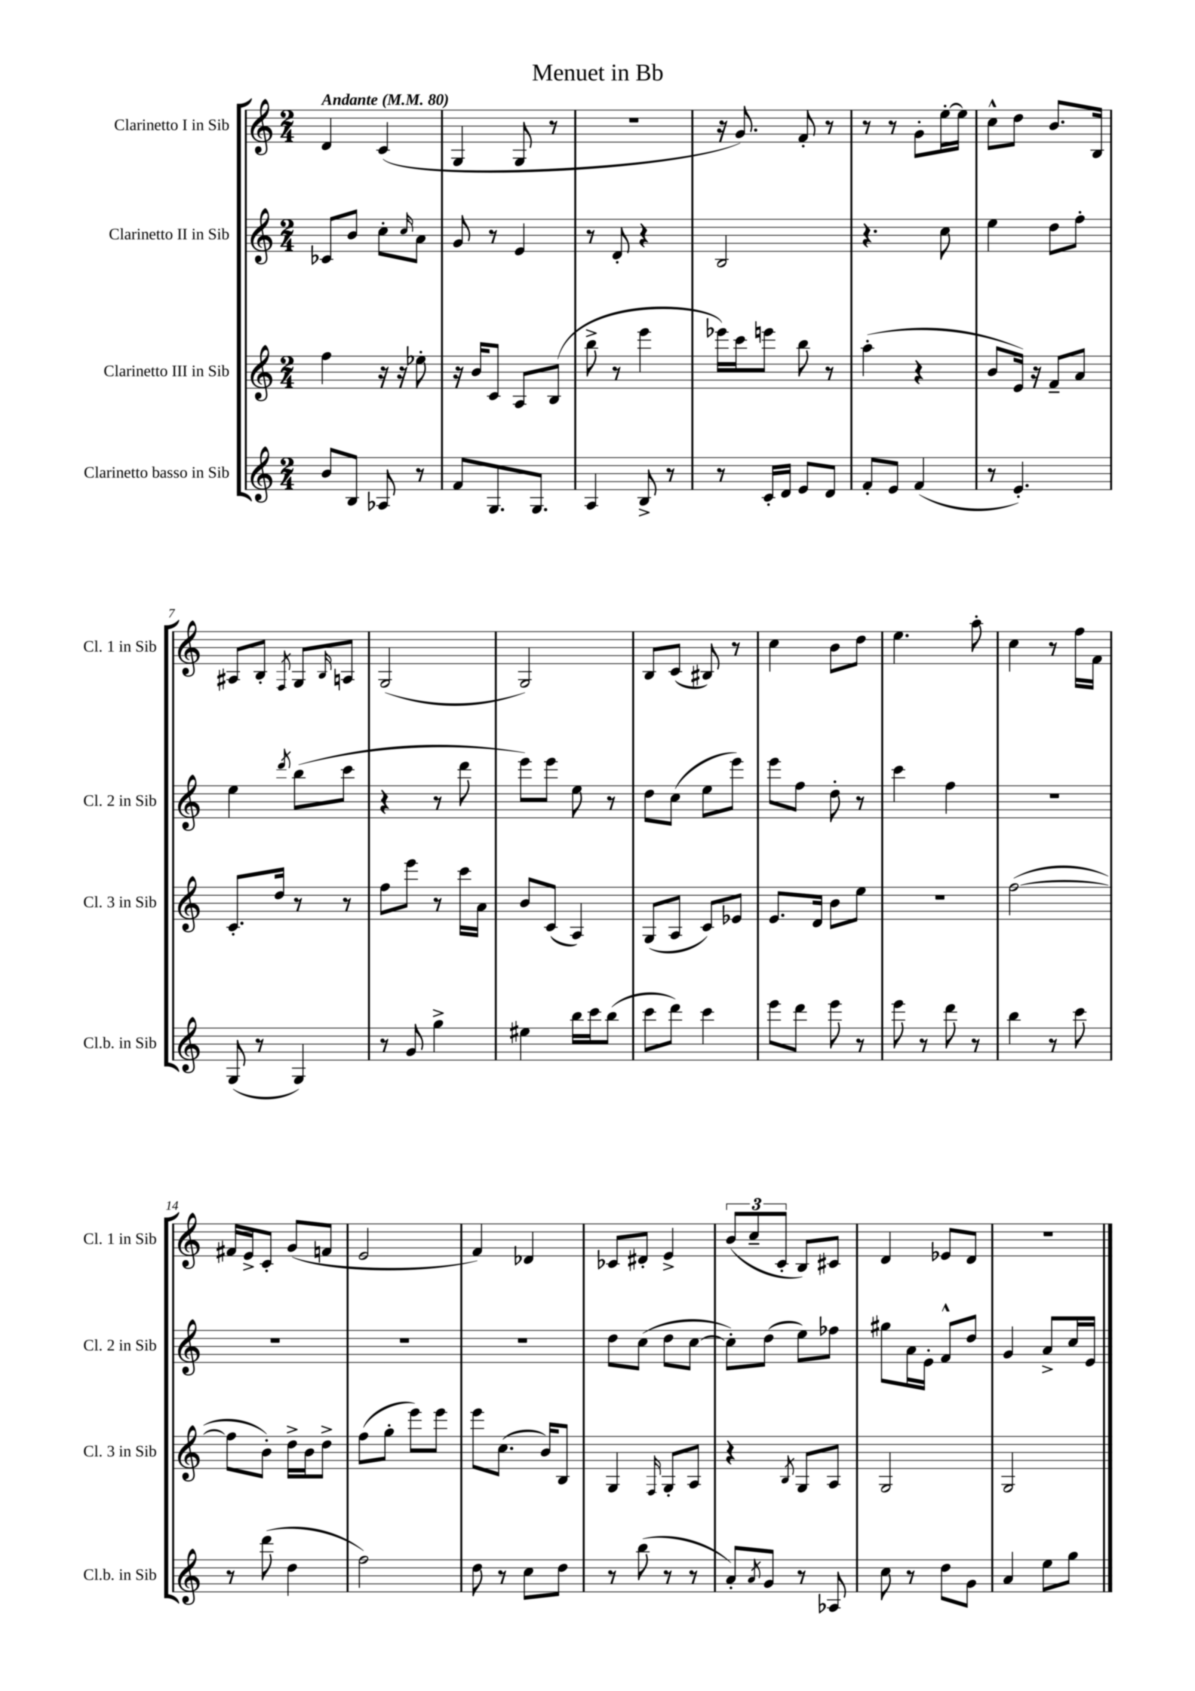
\header { title = "Menuet in Bb" }
<<
\new StaffGroup <<
\new Staff = "s0" \with { instrumentName = "Clarinetto I in Sib" shortInstrumentName = "Cl. 1 in Sib" } {
    \clef treble \key c \major \numericTimeSignature \time 2/4 \tempo "Andante" 4 = 80
    d'4 c'4( |
    g4 g8 r8 |
    R2 |
    r16 g'8.) f'8-. r8 |
    r8 r8 g'8-. e''16~-. e''16 |
    c''8-^ d''8 b'8. b16 |
    ais8 b8-. \acciaccatura { f8 } g8 \grace { b16 } a8 |
    g2( |
    g2) |
    b8 c'8( bis8) r8 |
    c''4 b'8 d''8 |
    e''4. a''8-. |
    c''4 r8 f''16 f'16 |
    fis'16 e'16-> c'8-. g'8( f'8 |
    e'2 |
    f'4) des'4 |
    ces'8 dis'8-. e'4-> |
    \tuplet 3/2 { b'8( c''8-- c'8-. } b8) cis'8 |
    d'4 ees'8 d'8 |
    r2 \bar "|." |
}
\new Staff = "s1" \with { instrumentName = "Clarinetto II in Sib" shortInstrumentName = "Cl. 2 in Sib" } {
    \clef treble \key c \major \numericTimeSignature \time 2/4
    ces'8 b'8 c''8-. \grace { c''16 } a'8 |
    g'8 r8 e'4 |
    r8 d'8-. r4 |
    b2 |
    r4. c''8 |
    e''4 d''8 f''8-. |
    e''4 \acciaccatura { d'''8 } b''8( c'''8 |
    r4 r8 d'''8 |
    e'''8) e'''8 e''8 r8 |
    d''8 c''8( e''8 e'''8) |
    e'''8 f''8 d''8-. r8 |
    c'''4 f''4 |
    R2 |
    R2 |
    R2 |
    R2 |
    d''8 c''8( d''8 c''8~ |
    c''8-.) d''8( e''8) fes''8 |
    gis''8 a'16 e'16-. f'8-^ d''8 |
    g'4 a'8-> c''16 e'16 \bar "|." |
}
\new Staff = "s2" \with { instrumentName = "Clarinetto III in Sib" shortInstrumentName = "Cl. 3 in Sib" } {
    \clef treble \key c \major \numericTimeSignature \time 2/4
    f''4 r16 r16 ees''8-. |
    r16 b'16 c'8 a8 b8( |
    b''8-> r8 e'''4 |
    ees'''16) c'''16 e'''8 b''8 r8 |
    a''4-.( r4 |
    b'8 e'16) r16 f'8-- a'8 |
    c'8.-. d''16 r8 r8 |
    f''8 e'''8 r8 c'''16 a'16 |
    b'8 c'8( a4) |
    g8( a8 c'8) ees'8 |
    e'8. d'16 b'8 e''8 |
    R2 |
    f''2~( |
    f''8 b'8-.) d''16-> b'16 d''8-> |
    f''8( g''8-. e'''8) e'''8 |
    e'''8 c''8.( b'16) b8 |
    g4 \grace { f16 } g8-. a8 |
    r4 \acciaccatura { b8 } g8 a8 |
    g2 |
    g2 \bar "|." |
}
\new Staff = "s3" \with { instrumentName = "Clarinetto basso in Sib" shortInstrumentName = "Cl.b. in Sib" } {
    \clef treble \key c \major \numericTimeSignature \time 2/4
    b'8 b8 aes8 r8 |
    f'8 g8. g8. |
    a4 b8-> r8 |
    r8 c'16-. d'16 e'8 d'8 |
    f'8-. e'8 f'4( |
    r8 e'4.-.) |
    g8( r8 g4) |
    r8 g'8 g''4-> |
    eis''4 b''16 c'''16 b''8( |
    c'''8 d'''8) c'''4 |
    e'''8 d'''8 e'''8 r8 |
    e'''8 r8 d'''8 r8 |
    b''4 r8 c'''8 |
    r8 d'''8( d''4 |
    f''2) |
    d''8 r8 c''8 d''8 |
    r8 b''8( r8 r8 |
    a'8-.) \acciaccatura { a'8 } g'8 r8 aes8 |
    c''8 r8 d''8 g'8 |
    a'4 e''8 g''8 \bar "|." |
}
>>
>>
